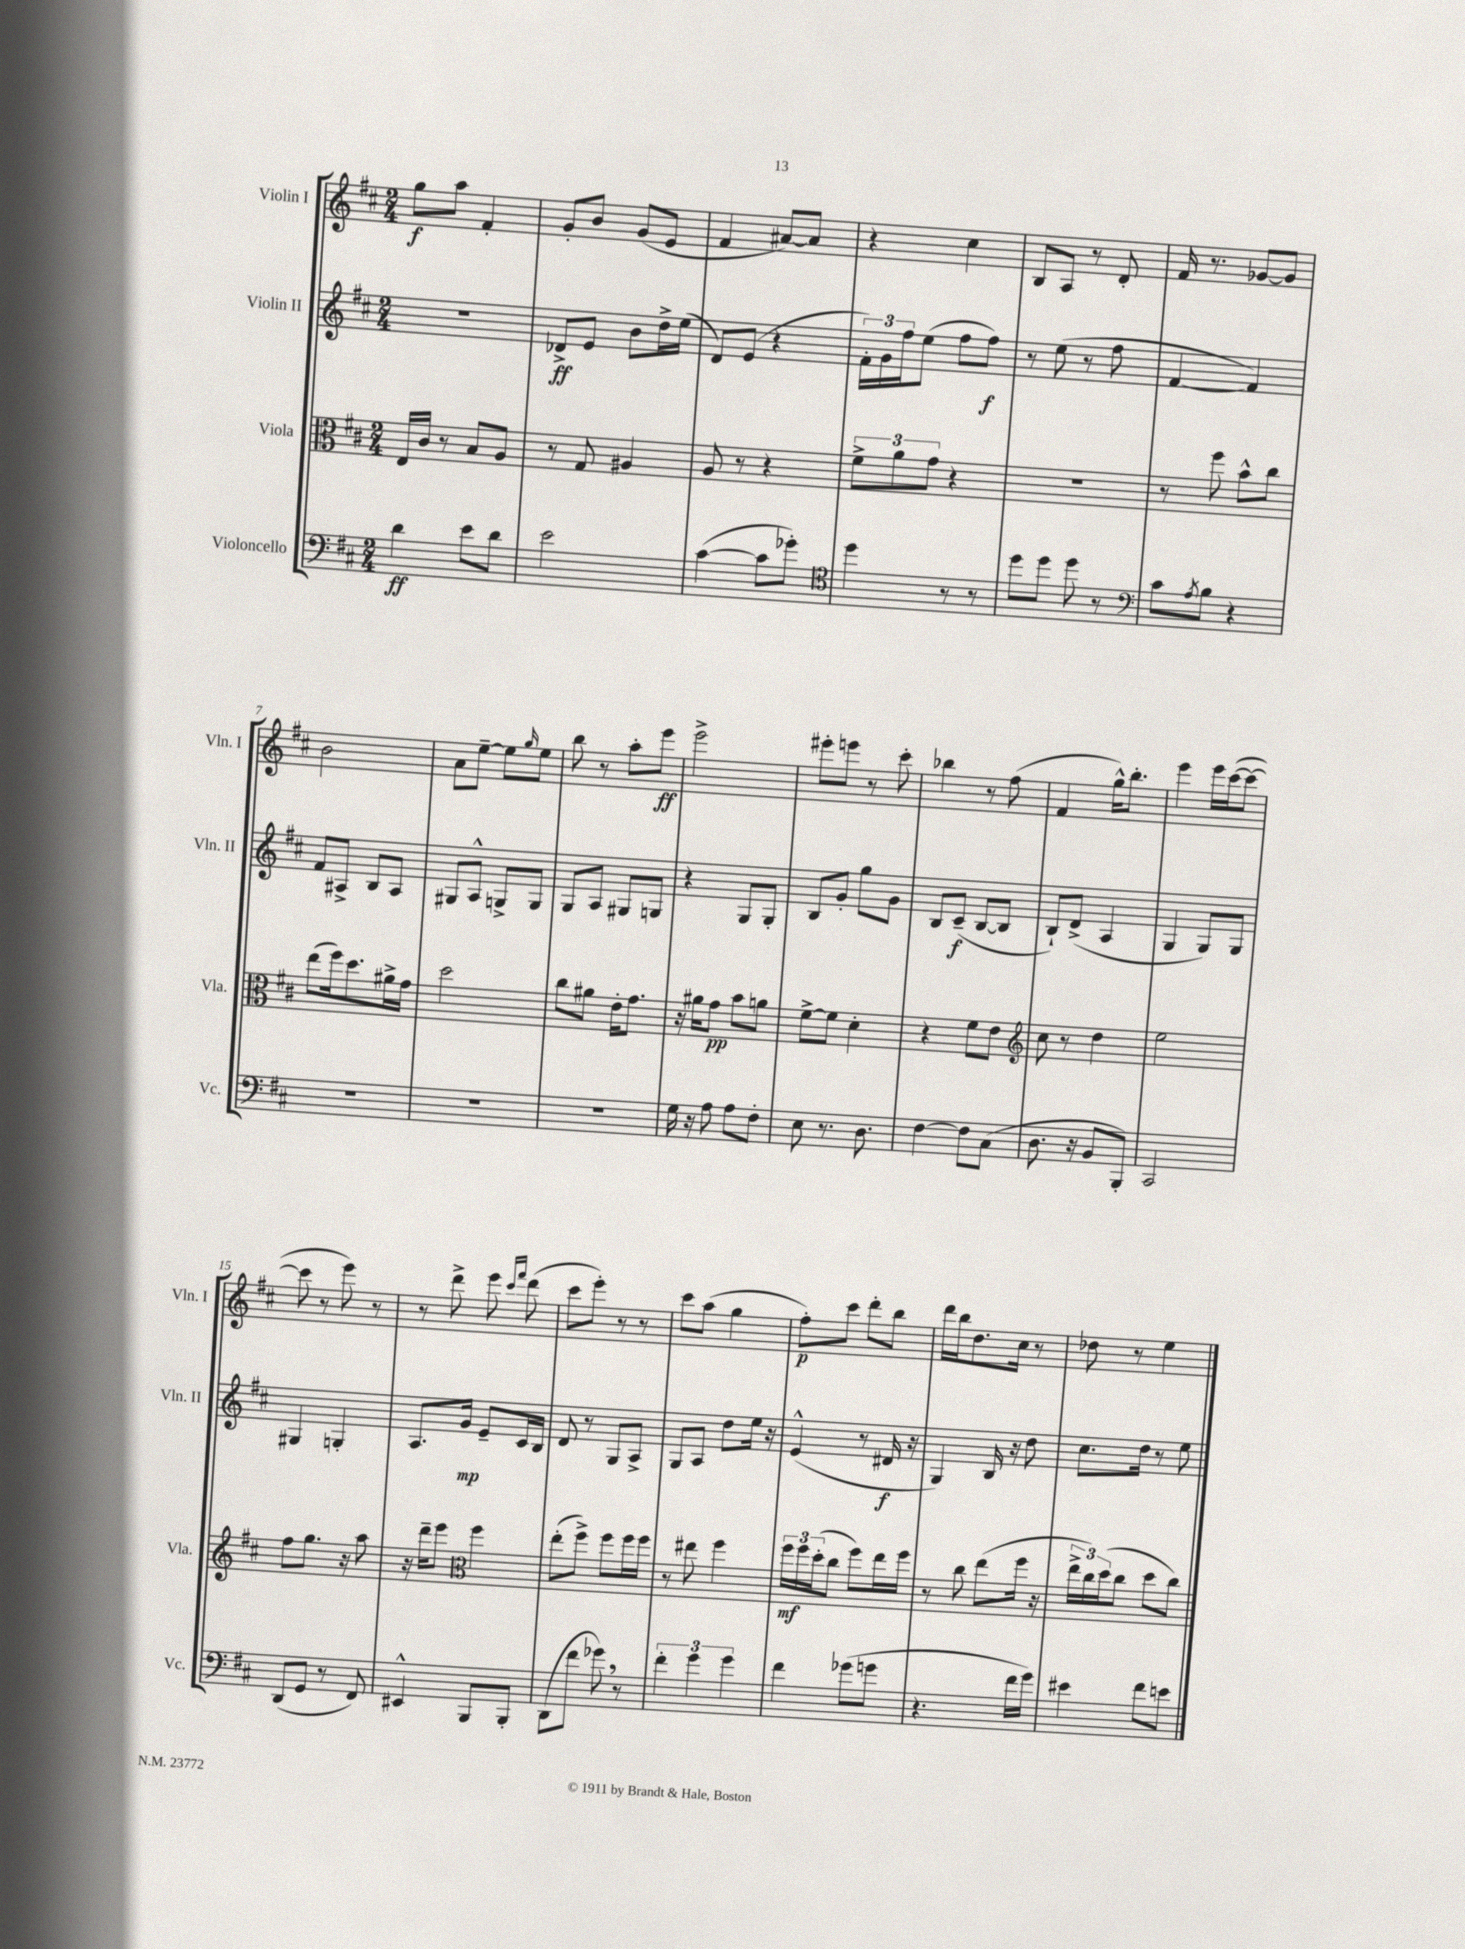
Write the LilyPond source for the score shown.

<<
\new StaffGroup <<
\new Staff = "s0" \with { instrumentName = "Violin I" shortInstrumentName = "Vln. I" } {
    \clef treble \key d \major \numericTimeSignature \time 2/4
    g''8\f a''8 fis'4-. |
    g'8-. b'8 g'8( e'8 |
    fis'4 ais'8~) ais'8 |
    r4 cis''4 |
    b8 a8 r8 d'8-. |
    fis'16 r8. ges'8~ ges'8 |
    b'2 |
    a'8 e''8~-- e''8 \grace { g''16 } e''8 |
    b''8 r8 a''8-. e'''8\ff |
    e'''2-> |
    eis'''8-. e'''8 r8 cis'''8-. |
    bes''4 r8 fis''8( |
    fis'4 g''16-^) b''8.-. |
    e'''4 e'''16 cis'''16~( cis'''8~ |
    cis'''8 r8 e'''8) r8 |
    r8 d'''8-> e'''8 \grace { cis'''16 fis'''16 } d'''8( |
    cis'''8 e'''8-.) r8 r8 |
    cis'''8 a''8( g''4 |
    fis''8-.\p) cis'''8 d'''8-. b''8 |
    d'''16 b''16 d''8. cis''16 r8 |
    des''8 r8 e''4 \bar "|." |
}
\new Staff = "s1" \with { instrumentName = "Violin II" shortInstrumentName = "Vln. II" } {
    \clef treble \key d \major \numericTimeSignature \time 2/4
    R2 |
    des'8->\ff e'8 b'8 d''16-> e''16( |
    d'8) e'8( r4 |
    \tuplet 3/2 { fis'16-.) g'16 fis''16 } e''8( fis''8 fis''8\f) |
    r8 e''8( r8 fis''8 |
    fis'4~ fis'4) |
    fis'8 ais8-> b8 ais8 |
    gis8 a8-^ g8-> g8 |
    g8 a8 gis8 g8 |
    r4 g8 g8-. |
    b8 g'8-. g''8 g'8 |
    b8 cis'8--\f( b8~ b8 |
    b8-!) d'8->( a4 |
    g4 g8) g8 |
    gis4 g4-. |
    a8. g'16\mp e'8-- cis'16 b16 |
    d'8 r8 g8 a8-> |
    g8 a8 d''8 e''16 r16 |
    e'4-^( r8 dis'16\f r16 |
    g4) b16 r16 d''8 |
    cis''8. d''16 r8 e''8 \bar "|." |
}
\new Staff = "s2" \with { instrumentName = "Viola" shortInstrumentName = "Vla." } {
    \clef alto \key d \major \numericTimeSignature \time 2/4
    e16 cis'16 r8 b8 a8 |
    r8 g8 ais4 |
    a8 r8 r4 |
    \tuplet 3/2 { fis'8-> a'8 g'8 } r4 |
    r2 |
    r8 fis''8 b'8-^ cis''8 |
    e''8( fis''16) d''8. ais'16-> g'16 |
    d''2 |
    cis''8 ais'8 e'16-. g'8. |
    r16 ais'16 g'8\pp b'8 a'8 |
    fis'8~-> fis'8 d'4-. |
    r4 fis'8 e'8 |
    \clef treble cis''8 r8 d''4 |
    e''2 |
    fis''8 g''8. r16 a''8 |
    r16 d'''16-- e'''8 \clef alto fis''4 |
    e''8-.( fis''8->) fis''8 fis''16 fis''16 |
    r8 eis''8 fis''4 |
    \tuplet 3/2 { fis''16\mf fis''16 d''16-.( } cis''8 fis''8) e''16 fis''16 |
    r8 cis''8 e''8( fis''16 r16 |
    \tuplet 3/2 { e''16-> cis''16) d''16( } cis''8 d''8 cis''8) \bar "|." |
}
\new Staff = "s3" \with { instrumentName = "Violoncello" shortInstrumentName = "Vc." } {
    \clef bass \key d \major \numericTimeSignature \time 2/4
    d'4\ff e'8 d'8 |
    e'2 |
    cis'4~( cis'8 ges'8-.) |
    \clef tenor d''4 r8 r8 |
    d''8 d''8 d''8 r8 |
    \clef bass cis'8 \acciaccatura { a8 } b8 r4 |
    R2 |
    R2 |
    R2 |
    g16 r16 a8 a8 fis8-. |
    e8 r8. d8. |
    fis4~ fis8 cis8( |
    d8. r16 b,8 b,,8-.) |
    cis,2 |
    d,8( g,8 r8 fis,8) |
    eis,4-^ b,,8 b,,8-. |
    d,8( fis'8 ges'8) \breathe r8 |
    \tuplet 3/2 { fis'4-. g'4 g'4 } |
    fis'4 ges'8( g'8 |
    r4. fis'16 g'16) |
    eis'4 fis'8 e'8 \bar "|." |
}
>>
>>
